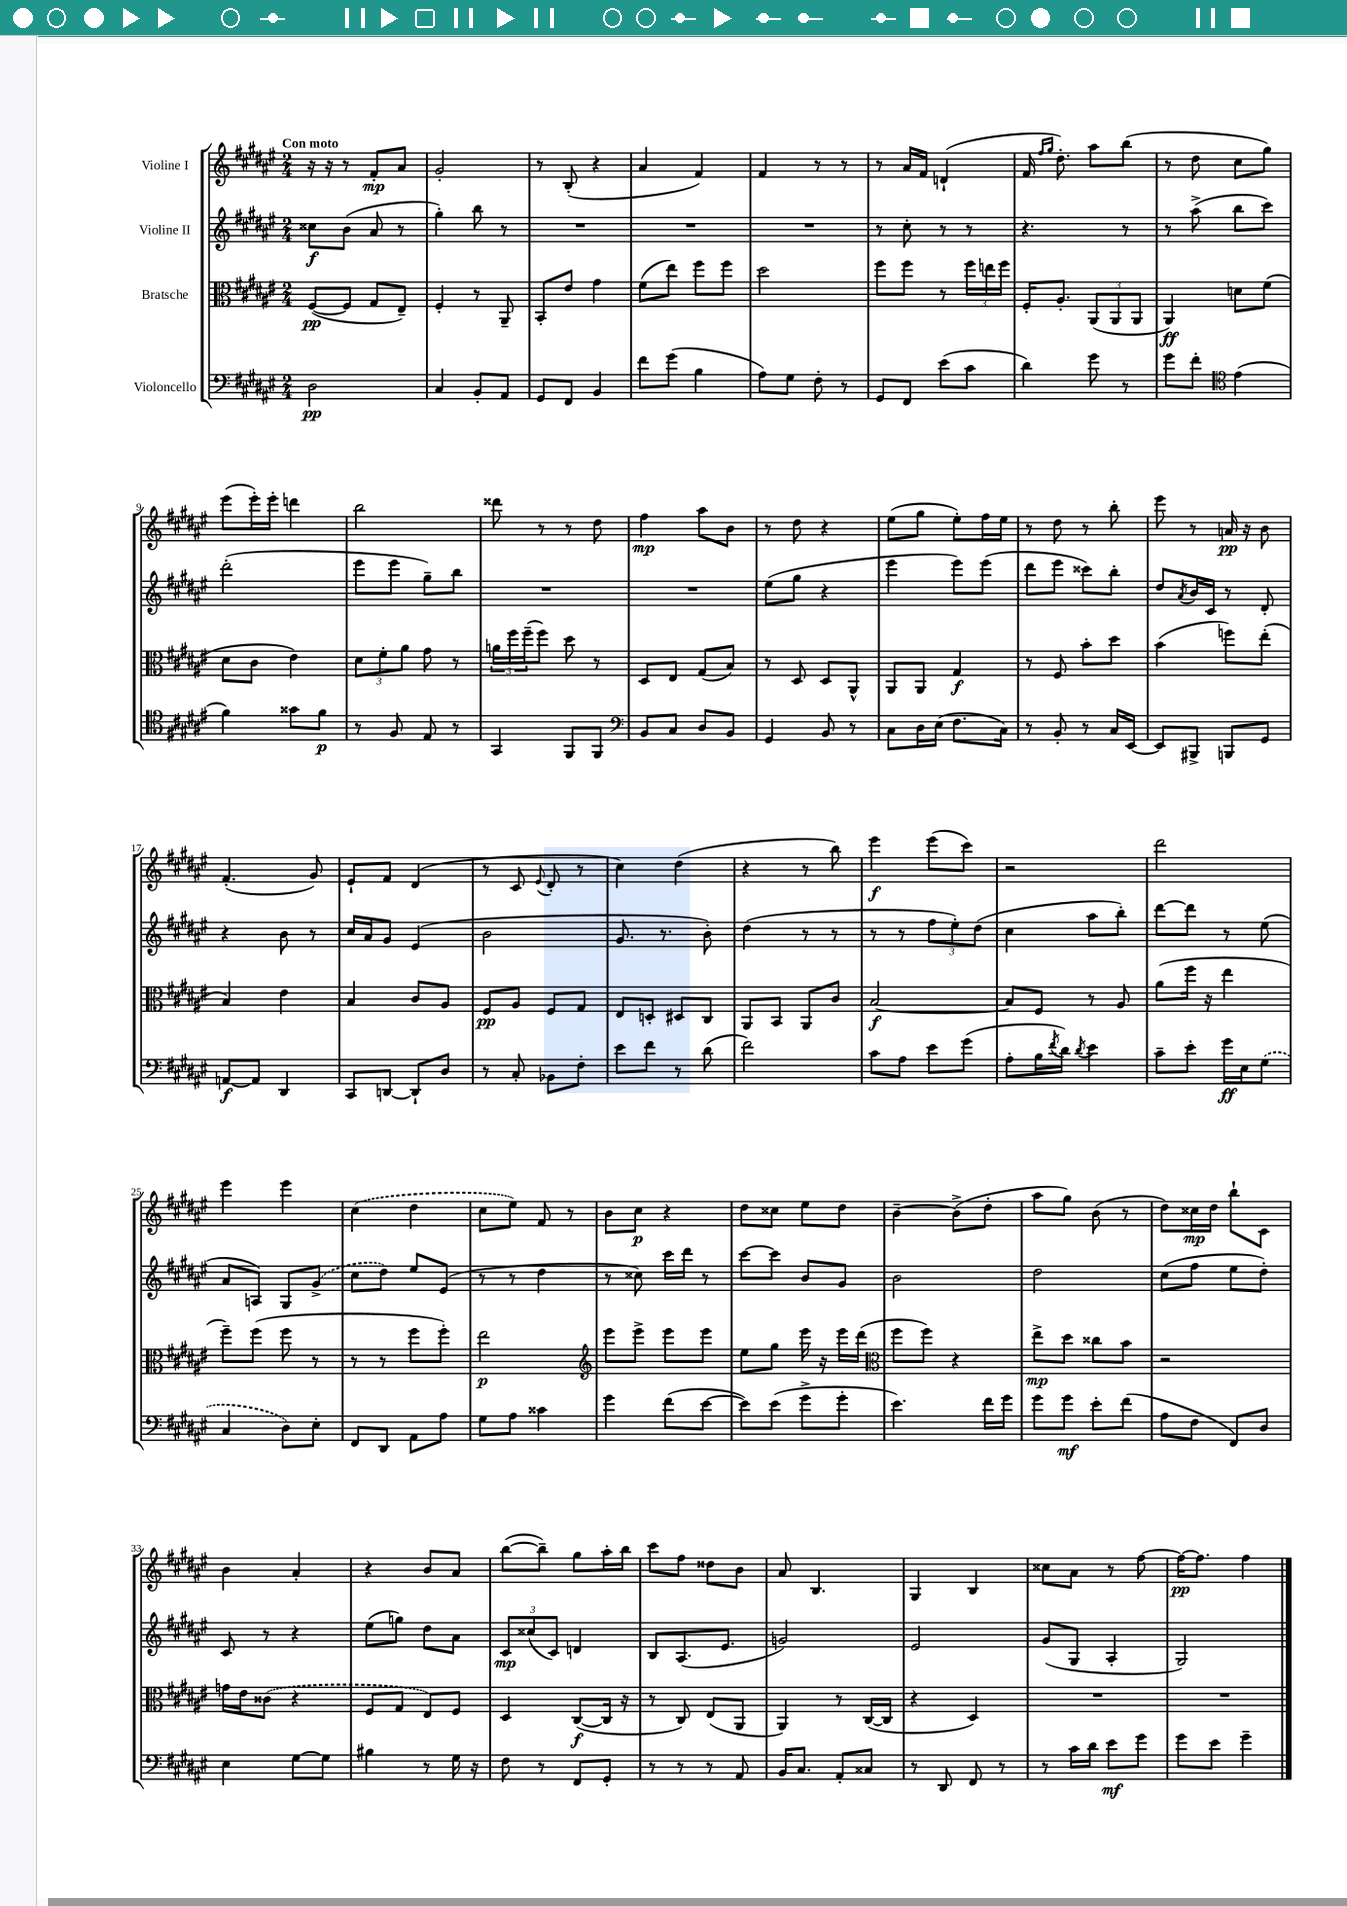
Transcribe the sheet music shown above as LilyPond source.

<<
\new StaffGroup <<
\new Staff = "s0" \with { instrumentName = "Violine I" } {
    \clef treble \key fis \major \numericTimeSignature \time 2/4 \tempo "Con moto"
    r16 r16 r8 fis'8-.\mp ais'8 |
    gis'2-. |
    r8 b8-.( r4 |
    ais'4 fis'4) |
    fis'4 r8 r8 |
    r8 ais'16 fis'16 d'4-!( |
    fis'16 \grace { fis''16 gis''16 } dis''8.-.) ais''8 b''8( |
    r8 dis''8 cis''8 gis''8) |
    eis'''8( eis'''16-.) eis'''16-. d'''4 |
    b''2 |
    disis'''8 r8 r8 dis''8 |
    fis''4\mp ais''8 b'8 |
    r8 dis''8 r4 |
    eis''8( gis''8 eis''8-.) fis''16 eis''16 |
    r8 dis''8 r8 b''8-. |
    eis'''8 r8 a'16\pp r16 b'8 |
    fis'4.-.( gis'8) |
    eis'8-! fis'8 dis'4( |
    r8 cis'8 \appoggiatura { eis'8 } dis'8-. r8 |
    cis''4) dis''4( |
    r4 r8 b''8) |
    eis'''4\f eis'''8( cis'''8) |
    r2 |
    dis'''2 |
    eis'''4 eis'''4 |
    \once \slurDashed cis''4( dis''4 |
    cis''8 eis''8) fis'8 r8 |
    b'8 cis''8\p r4 |
    dis''8 cisis''8 eis''8 dis''8 |
    b'4~-- b'8->( dis''8-. |
    ais''8 gis''8) b'8( r8 |
    dis''8) cisis''16\mp dis''16 b''8-! cis'8 |
    b'4 ais'4-. |
    r4 b'8 ais'8 |
    b''8~( b''8--) gis''8 ais''16-. b''16 |
    cis'''8 fis''8 disis''8 b'8 |
    ais'8 b4. |
    gis4 b4 |
    cisis''8 ais'8 r8 fis''8~ |
    fis''16~\pp fis''8. fis''4 \bar "|." |
}
\new Staff = "s1" \with { instrumentName = "Violine II" } {
    \clef treble \key fis \major \numericTimeSignature \time 2/4
    cisis''8\f b'8( ais'8 r8 |
    gis''4-.) b''8 r8 |
    R2 |
    R2 |
    R2 |
    r8 cis''8-. r8 r8 |
    r4. r8 |
    r8 ais''8->( b''8 cis'''8) |
    dis'''2-.( |
    eis'''8 eis'''8 gis''8--) b''8 |
    R2 |
    R2 |
    eis''8( gis''8 r4 |
    eis'''4 eis'''8) eis'''8( |
    dis'''8 eis'''8 cisis'''8) b''8-. |
    dis''8 \acciaccatura { ais'8 } b'16 cis'16 r8 dis'8-. |
    r4 b'8 r8 |
    cis''16 ais'16 gis'8 eis'4( |
    b'2 |
    gis'8. r8. b'8-.) |
    dis''4( r8 r8 |
    r8 r8 \tuplet 3/2 { fis''8 eis''8-.) dis''8( } |
    cis''4 ais''8 b''8-.) |
    dis'''8~ dis'''8 r8 eis''8( |
    ais'8 a8) gis8 \once \slurDashed gis'8->( |
    cis''8 dis''8) eis''8 eis'8( |
    r8 r8 dis''4 |
    r8 cisis''8) cis'''16 dis'''16 r8 |
    cis'''8~ cis'''8 b'8 gis'8 |
    b'2 |
    dis''2 |
    cis''8( fis''8 eis''8 dis''8-.) |
    cis'8 r8 r4 |
    eis''8( g''8) dis''8 ais'8 |
    \tuplet 3/2 { cis'8\mp cisis''8( cis'8) } d'4 |
    b8 ais8.( eis'8. |
    g'2) |
    eis'2 |
    gis'8( gis8 ais4-. |
    gis2) \bar "|." |
}
\new Staff = "s2" \with { instrumentName = "Bratsche" } {
    \clef alto \key fis \major \numericTimeSignature \time 2/4
    fis8~\pp( fis8 gis8 eis8--) |
    fis4-. r8 ais,8-- |
    b,8-. eis'8 gis'4 |
    fis'8( eis''8) fis''8 fis''8 |
    dis''2 |
    fis''8 fis''8 r8 \tuplet 3/2 { fis''16 e''16 fis''16 } |
    fis16-. ais8.-. \tuplet 3/2 { ais,8( ais,8 ais,8 } |
    ais,4\ff) d'8 fis'8( |
    dis'8 cis'8 eis'4) |
    \tuplet 3/2 { dis'8 fis'8-. ais'8 } gis'8 r8 |
    \tuplet 3/2 { a'16 fis''16 fis''16--( } fis''8) dis''8 r8 |
    dis8 eis8 gis8( b8) |
    r8 dis8 dis8 ais,8-^ |
    ais,8 ais,8 gis4\f |
    r8 fis8 b'8-. dis''8 |
    b'4( f''8) eis''8-.( |
    b4) eis'4 |
    b4 cis'8 ais8 |
    fis8\pp ais8 fis8 gis8 |
    eis8 d8-. dis8 cis8 |
    ais,8 b,8 ais,8 cis'8 |
    b2~\f |
    b8 fis8 r8 ais8 |
    ais'8( fis''16 r16 eis''4 |
    fis''8--) fis''8( fis''8 r8 |
    r8 r8 fis''8 fis''8-.) |
    eis''2\p |
    \clef treble eis'''8 eis'''8-> eis'''8 eis'''8 |
    eis''8 gis''8 eis'''16 r16 eis'''16 dis'''16( |
    \clef alto fis''8 fis''8) r4 |
    eis''8->\mp dis''8 cisis''8 b'8 |
    r2 |
    g'16 eis'16 \once \slurDashed cisis'8( r4 |
    fis8 gis8 eis8) fis8 |
    dis4 cis8~\f( cis16 r16 |
    r8 cis8) eis8( ais,8 |
    ais,4) r8 cis16~( cis16 |
    r4 dis4) |
    R2 |
    R2 \bar "|." |
}
\new Staff = "s3" \with { instrumentName = "Violoncello" } {
    \clef bass \key fis \major \numericTimeSignature \time 2/4
    dis2\pp |
    cis4 b,8-. ais,8 |
    gis,8 fis,8 b,4 |
    fis'8 gis'8( b4 |
    ais8) gis8 fis8-. r8 |
    gis,8 fis,8 eis'8( cis'8 |
    dis'4) gis'8 r8 |
    gis'8 fis'8-. \clef tenor eis'4( |
    fis'4) gisis'8 fis'8\p |
    r8 fis8 eis8 r8 |
    gis,4 fis,8 fis,8 |
    \clef bass b,8 cis8 dis8 b,8 |
    gis,4 b,8 r8 |
    cis8 dis16 eis16( fis8. cis16) |
    r8 b,8-. r8 cis16 eis,16~ |
    eis,8 bis,,8-> b,,8 gis,8 |
    a,8~\f a,8 dis,4 |
    cis,8 d,8~ d,8-! dis8 |
    r8 cis8-. bes,8 fis8-. |
    eis'8 fis'8 r8 dis'8( |
    fis'2) |
    cis'8 ais8 eis'8 gis'8( |
    ais8-. b16 \acciaccatura { fis'8 } dis'16) \acciaccatura { dis'8 } eis'4 |
    cis'8-- eis'8-. gis'16\ff eis16 \once \slurDashed gis8( |
    cis4 dis8) eis8-. |
    fis,8 dis,8 ais,8 ais8 |
    gis8 ais8 cisis'4 |
    gis'4 fis'8( eis'8~ |
    eis'8) eis'8( gis'8-> gis'8-. |
    eis'4.) fis'16 gis'16 |
    gis'8 gis'8\mf eis'8-. fis'8( |
    ais8 fis8 fis,8) dis8 |
    eis4 gis8~ gis8 |
    bis4 r8 gis16 r16 |
    fis8 r8 fis,8 gis,8-. |
    r8 r8 r8 ais,8 |
    b,16 cis8. ais,8-. cisis8 |
    r8 dis,8 fis,8 r8 |
    r8 cis'16 dis'16 eis'8\mf gis'8 |
    gis'8 eis'8 gis'4-- \bar "|." |
}
>>
>>
